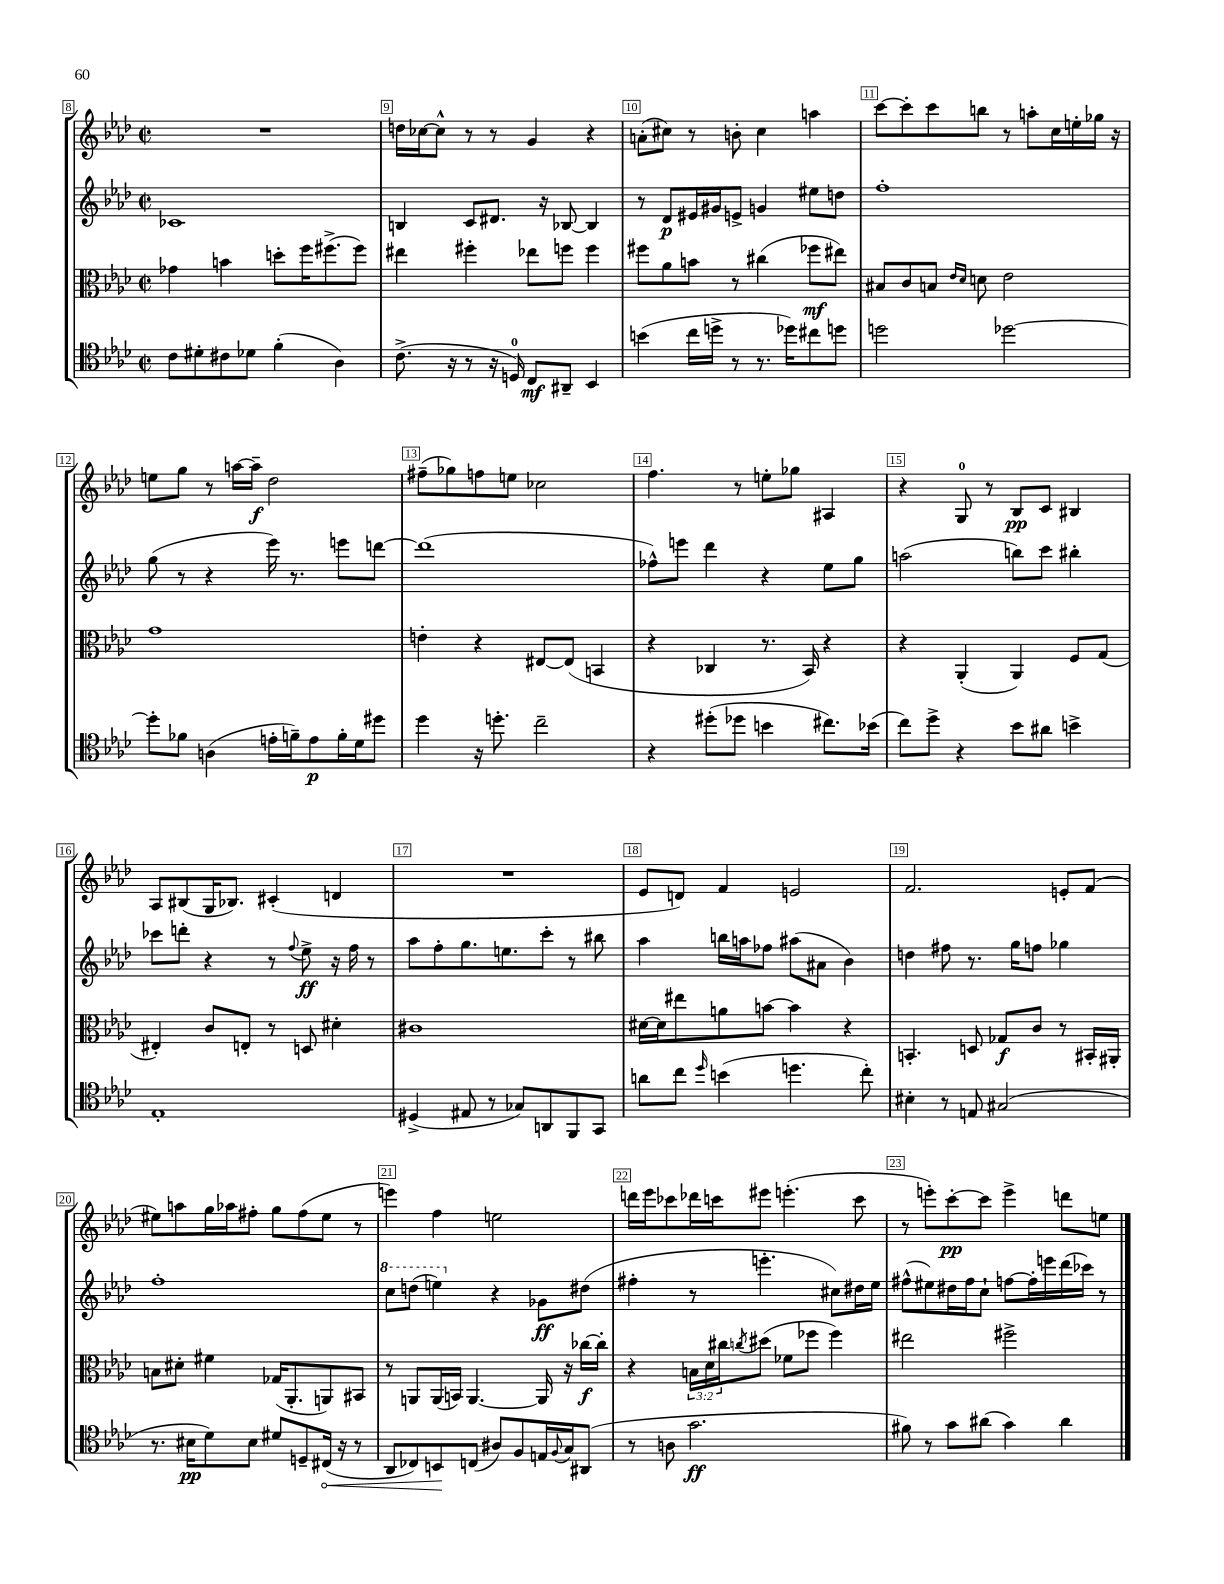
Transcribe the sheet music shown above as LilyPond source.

<<
\new StaffGroup <<
\new Staff = "s0" {
    \clef treble \key aes \major \defaultTimeSignature \time 2/2
    R1 |
    d''16 ces''16~ ces''8-^ r8 r8 g'4 r4 |
    a'8-.( cis''8) r8 b'8-. cis''4 a''4 |
    c'''8~ c'''8-. c'''8 b''8 r8 a''8-. c''16 e''16-. ges''16 r16 |
    e''8 g''8 r8 a''16~ a''16--\f des''2 |
    fis''8--( ges''8) f''8 e''8 ces''2 |
    f''4. r8 e''8-. ges''8 ais4 |
    r4 g8-0 r8 bes8\pp c'8 bis4 |
    aes8 bis8( g16 bes8.) cis'4-.( d'4 |
    R1 |
    ees'8 d'8) f'4 e'2 |
    f'2. e'8-. f'8( |
    eis''8) a''8 g''16 aes''16 fis''8-. g''8 fis''8( eis''8 r8 |
    e'''4) f''4 e''2 |
    d'''16 ees'''16 ces'''8 des'''16 c'''16 eis'''8 e'''4.-.( c'''8 |
    r8 e'''8-.) c'''8~-.\pp c'''8 e'''4-> d'''8 e''8 \bar "|." |
}
\new Staff = "s1" {
    \clef treble \key aes \major \defaultTimeSignature \time 2/2
    ces'1 |
    b4 c'8 dis'8. r16 bes8~ bes4 |
    r8 des'8\p eis'16 gis'16 e'8-> g'4 eis''8 d''8 |
    f''1-. |
    g''8( r8 r4 ees'''16) r8. e'''8 d'''8~ |
    d'''1( |
    fes''8-^) e'''8 des'''4 r4 ees''8 g''8 |
    a''2( b''8) c'''8 bis''4-. |
    ces'''8 d'''8-. r4 r8 \appoggiatura { f''8 } ees''8->\ff r16 f''16 r8 |
    aes''8 f''8-. g''8. e''8. c'''8-. r8 bis''8 |
    aes''4 b''16 a''16 fes''8 ais''8( ais'8 bes'4) |
    d''4 fis''8 r8. g''16 f''8 ges''4 |
    f''1-. |
    \ottava #1 c'''8 d'''8( e'''4) \ottava #0 r4 ges'8\ff dis''8( |
    fis''4-. r8 e'''4.-. cis''8) dis''16 ees''16 |
    fis''8-^( eis''8) dis''16 fis''16 c''8-! f''8~ f''16-. e'''16 des'''16( ces'''16) r8 \bar "|." |
}
\new Staff = "s2" {
    \clef alto \key aes \major \defaultTimeSignature \time 2/2 \override Staff.TupletNumber.text = #tuplet-number::calc-fraction-text
    ges'4 b'4 d''8-. f''16 fis''8.->( fis''8) |
    eis''4 fis''4-. ees''8 f''8 f''4 |
    fis''8 aes'8 b'8 r8 cis''4( fes''8\mf eis''8) |
    bis8 c'8 b8 \grace { ees'16 des'16 } d'8 ees'2 |
    g'1 |
    e'4-. r4 eis8~ eis8( b,4 |
    r4 ces4 r8. bes,16) r4 |
    r4 aes,4-.( aes,4) f8 g8( |
    eis4-.) c'8 e8-. r8 d8 dis'4-. |
    cis'1 |
    dis'16~ dis'16 eis''8 a'8 b'8~ b'4 r4 |
    b,4.-. d8 ges8\f c'8 r8 bis,16-. ais,16-. |
    b8 dis'8-. fis'4 ges16( aes,8.-. a,8) bis,8 |
    r8 a,8 a,16( b,16) a,4.~ a,16 r16 ces''16~\f ces''16-. |
    r4 \tuplet 3/2 { b16 des'16 cis''16 } \acciaccatura { c''8 } dis''8( fes'8 fes''8 fes''4) |
    eis''2 fis''2-> \bar "|." |
}
\new Staff = "s3" {
    \clef tenor \key aes \major \defaultTimeSignature \time 2/2
    c'8 dis'8-. cis'8 des'8 f'4-.( aes4) |
    c'8.->( r16 r8 r16 d16-0) c8\mf ais,8-- bes,4 |
    b'4( c''16 d''16-> r8 r8. des''16) cis''8 d''8 |
    d''2 des''2~ |
    des''8-. fes'8 a4( e'16-. f'16--) e'8\p f'16-. des'16 dis''8 |
    des''4 r16 d''8.-. c''2-- |
    r4 dis''8-.( des''8 b'4 cis''8.) bes'16( |
    c''8) des''8-> r4 bes'8 ais'8 b'4-> |
    ees1-. |
    dis4->( eis8 r8 ges8) a,8 f,8 g,8 |
    a'8 c''8 \grace { des''16 } b'4( d''4. c''8-.) |
    bis4-. r8 e8 gis2( |
    r8. bis16\pp des'8) bis8 dis'8 d8-- \once \override Hairpin.circled-tip = ##t cis16\<( r16 r8 |
    aes,8 ces8) b,8\! c8( ais8) f8 e16 \appoggiatura { f8 } g16 ais,8( |
    r8 a8 g'2.\ff |
    fis'8) r8 g'8 ais'8( g'4) ais'4 \bar "|." |
}
>>
>>
\layout { \context { \Score currentBarNumber = #8 \override BarNumber.break-visibility = ##(#f #t #t) barNumberVisibility = #all-bar-numbers-visible \override BarNumber.stencil = #(make-stencil-boxer 0.1 0.3 ly:text-interface::print) } }
